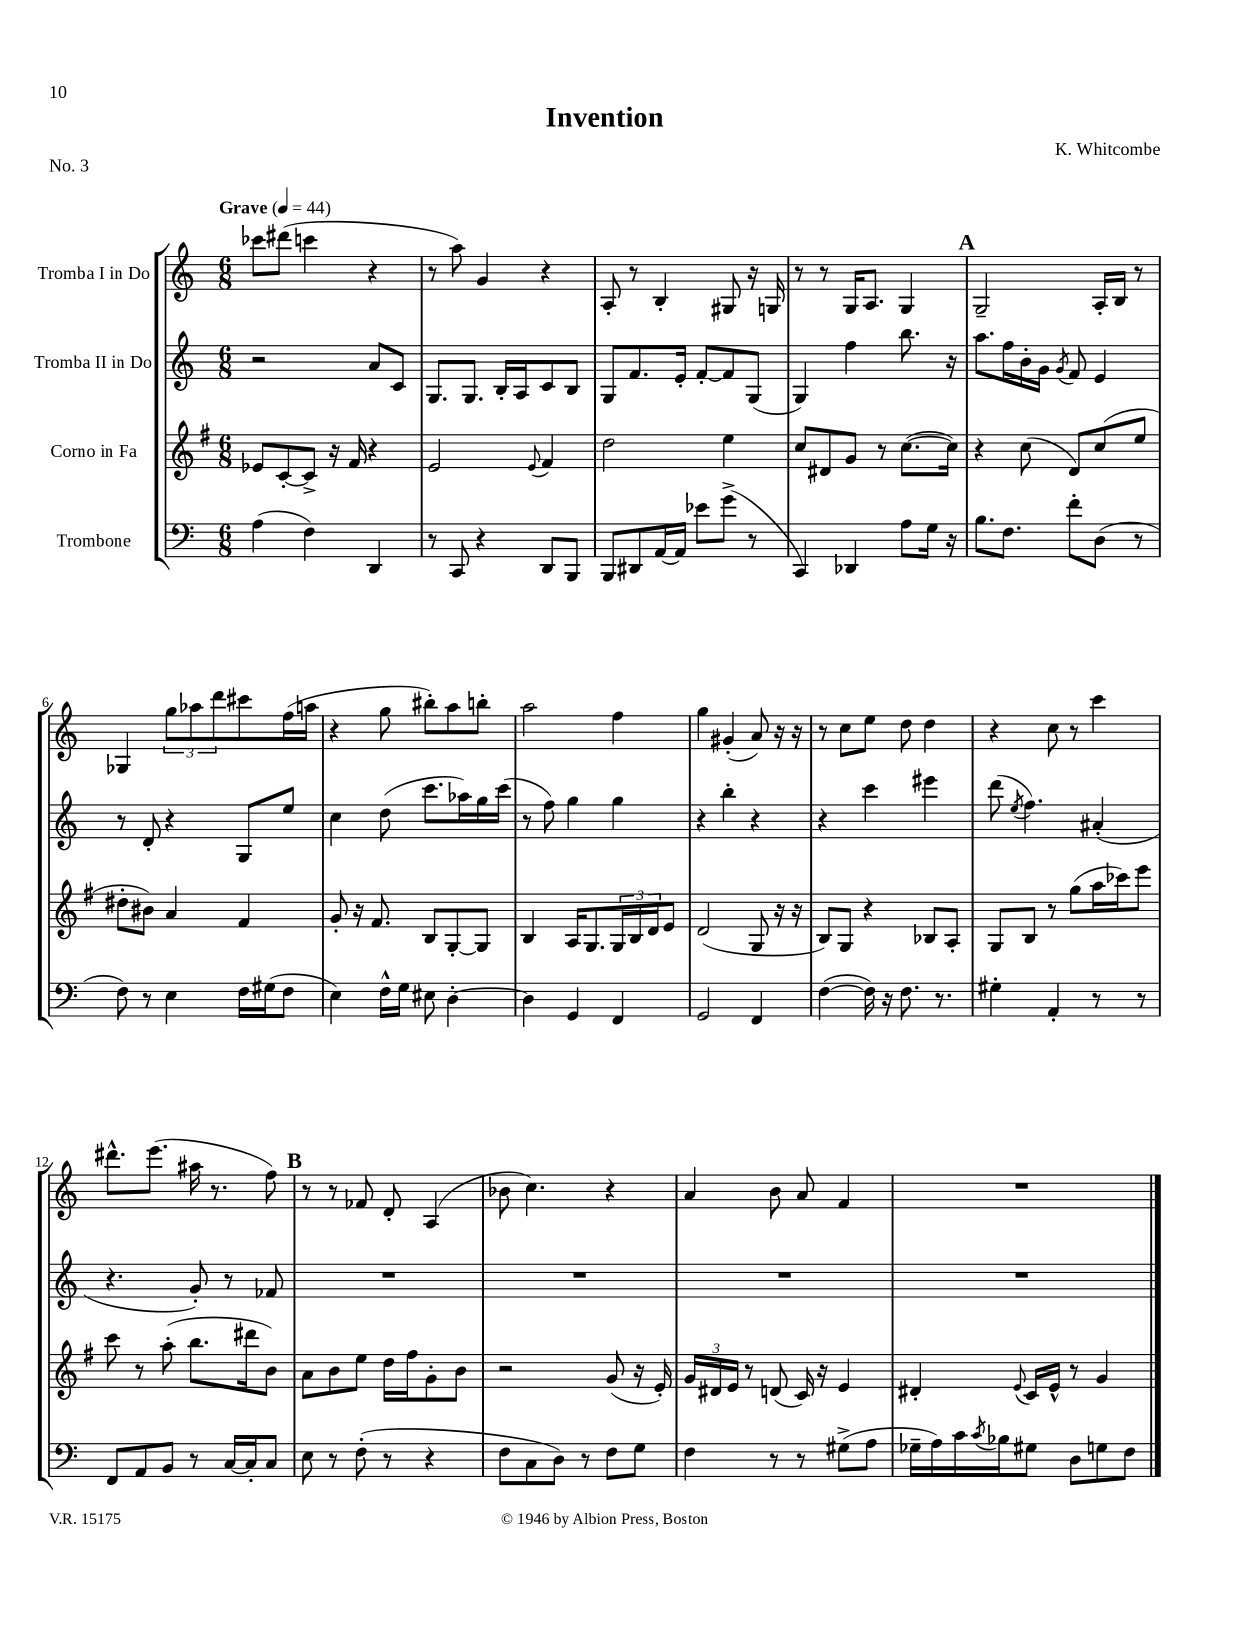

**kern	**kern	**kern	**kern
*part4	*part3	*part2	*part1
*staff4	*staff3	*staff2	*staff1
*I"Trombone	*I"Corno in Fa	*I"Tromba II in Do	*I"Tromba I in Do
*clefF4	*clefG2	*clefG2	*clefG2
*k[]	*k[f#]	*k[]	*k[]
*M6/8	*M6/8	*M6/8	*M6/8
*MM44	*MM44	*MM44	*MM44
=1	=1	=1	=1
!	!	!	!LO:TX:a:B:t=Grave
(4A\	8e-X/L	2r	8ccc-X\L
.	[8c'/	.	(8ddd#X\J
4F\)	8c^/J]	.	4cccn\
.	16r	.	.
.	16f#/	.	.
4DD/	4r	8a/L	4r
.	.	8c/J	.
=2	=2	=2	=2
8r	2e/	8.G/L	8r
8CC/	.	.	8aa\)
.	.	8.G/J	.
4r	.	.	4g/
.	.	16B'/LL	.
.	.	16A/J	.
.	8qqe/	.	.
8DD/L	4f#/	8c/	4r
8BBB/J	.	8B/J	.
=3	=3	=3	=3
8BBB/L	2dd\	8G/L	8A'/
8DD#X/	.	8.f/	8r
[16AA/L	.	.	4B'/
16AA/JJ]	.	16e'/Jk	.
8e-X\L	.	[8f'/L	.
(8g^\J	4ee\	8f/]	8G#X/
8r	.	(8G/J	16r
.	.	.	16Gn/
=4	=4	=4	=4
4CC/)	8cc/L	4G/)	8r
.	8d#X/	.	8r
4DD-X/	8g/J	4ff\	16G/KL
.	.	.	8.A/J
.	8r	.	.
8A\L	([8.cc\L	8.bb\	4G/
16G\Jk	.	.	.
16r	16cc\Jk])	16r	.
!!LO:REH:place=s1:t=A
=5	=5	=5	=5
8.B\L	4r	8.aa\L	2G~/
8.F\J	.	16ff\L	.
.	(8cc\	16b'\	.
.	.	16g\JJ	.
.	.	8qg/	.
8f'\L	8d/L)	8f/	.
(8D\J	(8cc/	4e/	16A'/LL
.	.	.	16B/JJ
8r	8ee/J	.	8r
!!LO:LB:g=z
=6	=6	=6	=6
8F\)	8dd#X'\L	8r	4G-X/
8r	8b#X\J)	8d'/	.
4E\	4a/	4r	12gg\L
.	.	.	12aa-X\
.	.	.	12ddd\
16F\LL	4f#/	8G/L	8ccc#X\
(16G#X\J	.	.	.
8F\J	.	8ee/J	(16ff\L
.	.	.	16aan\JJ
=7	=7	=7	=7
4E\)	8g'/	4cc\	4r
.	16r	.	.
.	8.f#/	.	.
16F^^\LL	.	(8dd\	8gg\
16G\JJ	.	.	.
8E#X\	8B/L	8.ccc\L	8bb#X'\L)
[4D'\	[8G'/	.	8aa\
.	.	16aa-X\L)	.
.	8G/J]	16gg\	8bbn'\J
.	.	(16ccc\JJ	.
=8	=8	=8	=8
4D\]	4B/	8r	2aa\
.	.	8ff\)	.
4GG/	16A/KL	4gg\	.
.	8.G/	.	.
4FF/	24G/L	4gg\	4ff\
.	24B/	.	.
.	24d/J	.	.
.	8e/J	.	.
=9	=9	=9	=9
2GG/	(2d/	4r	4gg\
.	.	4bb'\	(4g#X'/
4FF/	8G/	4r	8a/)
.	16r	.	16r
.	16r	.	16r
=10	=10	=10	=10
([4F\	8B/L)	4r	8r
.	8G/J	.	8cc\L
16F\])	4r	4ccc\	8ee\J
16r	.	.	.
8.F\	.	.	8dd\
.	8B-X/L	4eee#X\	4dd\
8.r	.	.	.
.	8A'/J	.	.
=11	=11	=11	=11
4G#X'\	8G/L	(8ddd\	4r
.	.	8qee/	.
.	8B/J	4.ff\)	.
4AA'/	8r	.	8cc\
.	(8gg\L	.	8r
8r	16aa\L	(4a#X'/	4ccc\
.	16ccc-X\J)	.	.
8r	8eee\J	.	.
!!LO:LB:g=z
=12	=12	=12	=12
8FF/L	8ccc\	4.r	8.ddd#X^^\L
8AA/	8r	.	.
.	.	.	(8.eee\J
8BB/J	(8aa'\	.	.
8r	8.bb\L	8g'/)	16aa#X\
.	.	.	8.r
[16C/LL	.	8r	.
16C'/J]	16ddd#X\k	.	.
8C/J	8b\J)	8f-X/	8ff\)
!!LO:REH:place=s1:t=B
=13	=13	=13	=13
8E\	8a\L	2.r	8r
8r	8b\	.	8r
(8F'\	8ee\J	.	8f-X/
8r	16dd\LL	.	8d'/
.	16ff#\J	.	.
4r	8g'\	.	(4A/
.	8b\J	.	.
=14	=14	=14	=14
8F\L	2r	2.r	8b-X\
8C\	.	.	4.cc\)
8D\J)	.	.	.
8r	.	.	.
8F\L	(8g/	.	4r
8G\J	16r	.	.
.	16e'/)	.	.
=15	=15	=15	=15
4F\	24g/LL	2.r	4a/
.	24d#X/	.	.
.	24e/JJ	.	.
.	8r	.	.
8r	(8dn/	.	8b\
8r	16c/)	.	8a/
.	16r	.	.
(8G#X^\L	4e/	.	4f/
8A\J	.	.	.
=16	=16	=16	=16
16G-X~\LL	4d#X'/	2.r	2.r
16A\)	.	.	.
16c\	.	.	.
8qc/	.	.	.
16B-X\J	.	.	.
.	8qqe/	.	.
8G#X\J	16c/LL	.	.
.	16e^^/JJ	.	.
8D\L	8r	.	.
8Gn\	4g/	.	.
8F\J	.	.	.
==	==	==	==
*-	*-	*-	*-
